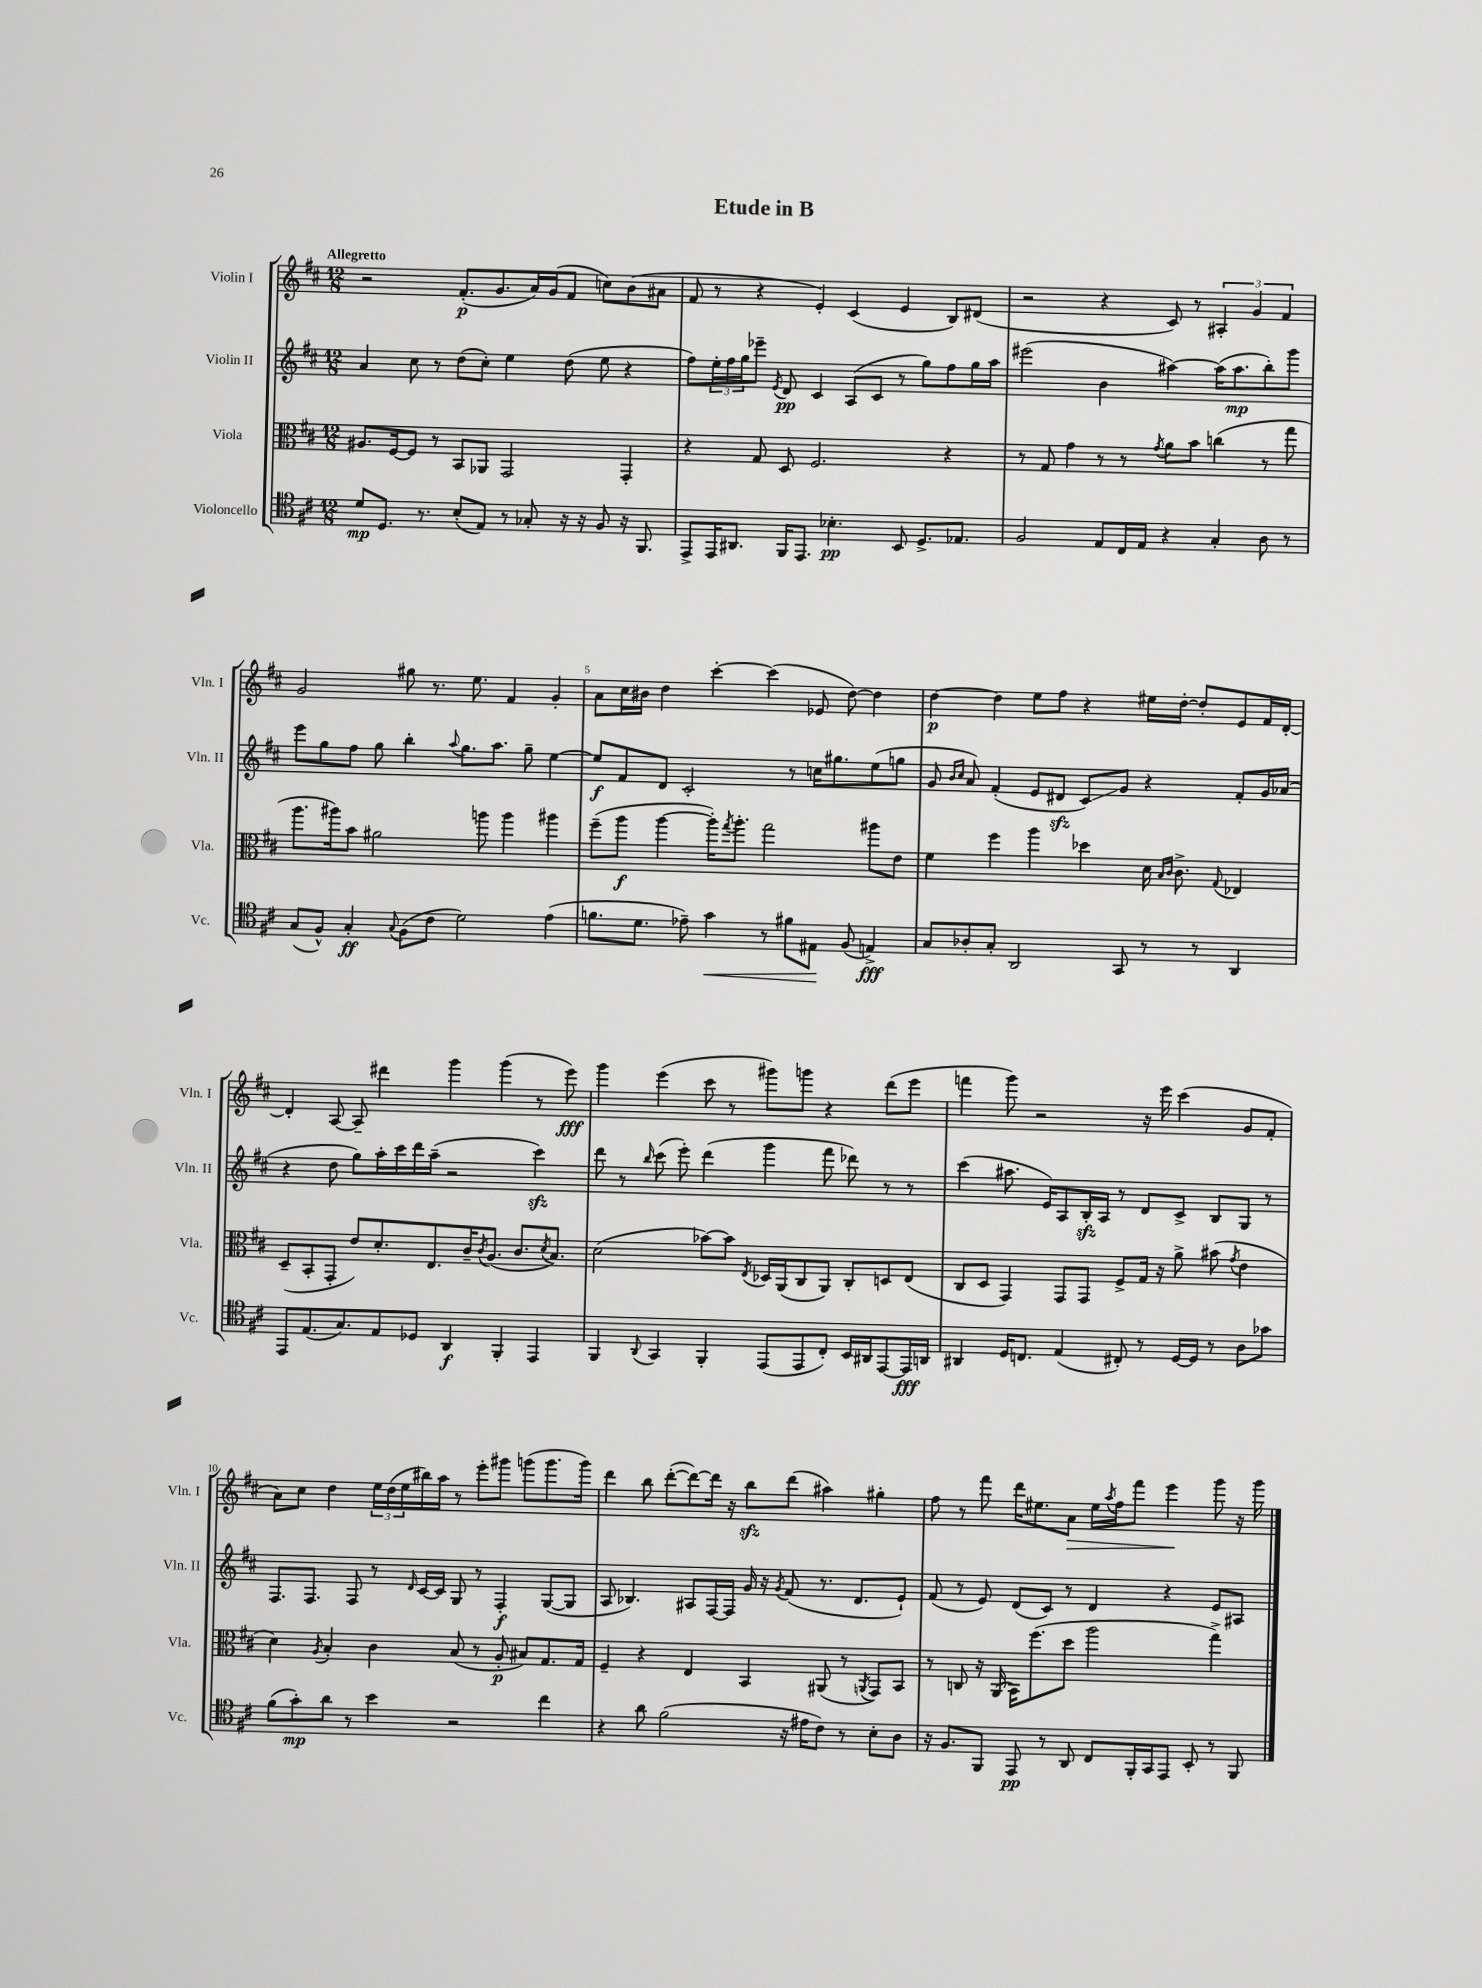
\header { title = "Etude in B" }
<<
\new StaffGroup <<
\new Staff = "s0" \with { instrumentName = "Violin I" shortInstrumentName = "Vln. I" } {
    \clef treble \key d \major \numericTimeSignature \time 12/8 \tempo "Allegretto"
    r2 fis'8.-.\p( g'8. a'16) g'16( fis'8 c''8) b'8( ais'8 |
    fis'8 r8 r4 e'4-.) cis'4( e'4 b8) dis'8( |
    r2 r4 cis'8) r8 \tuplet 3/2 { ais4-. g'4 fis'4 } |
    g'2 gis''8 r8. e''8. fis'4 g'4-. |
    a'8 cis''16 bis'16 d''4 cis'''4~-. cis'''4( ees'8 d''8~) d''4 |
    d''4~\p d''4 e''8 fis''8 r4 eis''16 d''16~-. d''8-. e'8 fis'16 d'16~-. |
    d'4-. a8~ a8-- dis'''4 g'''4 g'''4( r8 e'''8\fff) |
    g'''4 e'''4( cis'''8 r8 gis'''8) g'''8 r4 d'''8( e'''8 |
    f'''4 g'''8) r2 r16 e'''16 cis'''4( g'8 fis'8-. |
    a'8) cis''8 d''4 \tuplet 3/2 { e''16 d''16( e''16 } bis''16) a''16 r8 e'''8-. gis'''8 g'''8( g'''8. g'''16) |
    d'''4 b''8 d'''8~-.( d'''8~) d'''16 r16 b''8\sfz d'''8( ais''4) gis''4-. |
    fis''8 r8 fis'''8 d'''16 eis''8. a'8\> eis''16 \acciaccatura { a''8 } fis''16 fis'''8 e'''4\! g'''8 r16 g'''16 \bar "|." |
}
\new Staff = "s1" \with { instrumentName = "Violin II" shortInstrumentName = "Vln. II" } {
    \clef treble \key d \major \numericTimeSignature \time 12/8
    a'4 cis''8 r8 d''8( cis''8-.) e''4 d''8( e''8 r4 |
    fis''8) \tuplet 3/2 { e''16-. fis''16 g''16 } ees'''8-- \acciaccatura { e'8 } d'8\pp cis'4 a8( cis'8 r8 g''8) fis''8 g''16 a''16 |
    eis'''2( b'4 ais''4~) ais''16( ais''8.\mp b''8-.) g'''8 |
    e'''8 g''8 fis''8 g''8 b''4-. \appoggiatura { a''8 } g''8. a''8. g''8-- e''4~ |
    e''8\f fis'8 d'8 cis'2-. r8 c''16 gis''8. e''8( g''8 |
    g'8 \grace { b'16 cis''16 } a'8) fis'4-.( e'8 dis'8\sfz cis'8\glissando) g'8 r4 fis'8-. g'16 aes'16( |
    r4 d''8 g''8) a''16-. cis'''16 d'''16 a''16--( r2 cis'''4\sfz) |
    d'''8 r8 \grace { b''16 } cis'''8( e'''8-.) d'''4( g'''4 fis'''8 des'''8) r8 r8 |
    cis'''4( ais''8. e'16) a8 b16-.\sfz a16 r8 d'8 cis'8-> b8 g8 r8 |
    fis8. fis8. fis8 r8 \grace { d'16 } cis'16~ cis'16 g8 r8 fis4-.\f g8~( g8 |
    a8 bes4.) ais8 fis16~ fis16 g'16 r16 \acciaccatura { g'8 } fis'8( r8. d'8. e'8-!) |
    fis'8( r8 e'8) d'8( cis'8) r8 d'4 r4 e'8 ais8 \bar "|." |
}
\new Staff = "s2" \with { instrumentName = "Viola" shortInstrumentName = "Vla." } {
    \clef alto \key d \major \numericTimeSignature \time 12/8
    ais8. fis16~ fis8 r8 b,8 aes,8 g,2 g,4-. |
    r4 g8 d8 fis2. r4 |
    r8 g8 g'4 r8 r8 \acciaccatura { g'8 } a'8 b'8 c''4( r8 g''8 |
    a''8. ais''16) b'8 ais'2 a''8 a''4 ais''4 |
    fis''8--( a''8\f a''4~ a''16-.) \acciaccatura { g''8 } a''8.-. g''2 ais''8 e'8 |
    fis'4 fis''4 a''4 des''4 d'16 \grace { b16 cis'16 } cis'8.-> \appoggiatura { g8 } ees4 |
    d8--( b,8-. g,8-. e'8) d'8.-. e8. cis'16-- \acciaccatura { cis'8 } a8.( cis'8. \acciaccatura { d'8 } b8.) |
    d'2( bes'8~) bes'8 \acciaccatura { e8 } des16 a,16( cis8 a,8) cis8-. d8 e8( |
    cis8 d8 g,4) g,8 g,8 fis8-> g16 r16 a'8-> bis'8( \acciaccatura { g'8 } e'4 |
    d'4) \acciaccatura { a8 } b4-. cis'4 b8( r8 a8-.\p bis8) g8. g16 |
    fis4-- r4 e4 b,4 ais,8( r8 \acciaccatura { a,8 } g,8) b,8 |
    r8 c8 r16 a,16( b,16) fis''8.( d''8 a''2 g''4->) \bar "|." |
}
\new Staff = "s3" \with { instrumentName = "Violoncello" shortInstrumentName = "Vc." } {
    \clef tenor \key d \major \numericTimeSignature \time 12/8
    d'8\mp d8. r8. b8-.( e8) r8 ges8-. r16 r16 fis8 r16 fis,8. |
    e,8-> e,16 ais,8. fis,16 e,8. bes4.-.\pp b,8 d8.-> ees8. |
    fis2 e8 cis16 e16 r4 g4-. a8 r8 |
    g8( fis8-^) g4-.\ff \appoggiatura { g8 } fis8( cis'8 d'2) e'4( |
    f'8. d'8. ees'8--) g'4\< r8 fis'8 eis8\! fis8( e4->\fff) |
    g8 aes8-. g8-. a,2 g,8 r8 r8 a,4 |
    e,8 e8.( g8.) e8 des8 a,4\f fis,4-. e,4 |
    fis,4 \appoggiatura { a,8 } g,4 fis,4-. e,8( e,8 cis8-.) b,16 ais,16 e,8~ e,16\fff a,16 |
    ais,4 d16 c8. e4( cis8-.) r8 d16~ d16 r8 a8 ges'8 |
    fis'8( g'8-.\mp) a'8 r8 b'4 r2 cis''4 |
    r4 a'8 fis'2( r16 eis'16 cis'8) r8 b8-. a8 |
    r16 fis8. fis,8 e,8\pp r8 a,8 cis8 fis,16-. g,16 e,8 b,8-. r8 fis,8 \bar "|." |
}
>>
>>
\layout { \context { \Score \override BarNumber.break-visibility = ##(#f #t #t) barNumberVisibility = #(every-nth-bar-number-visible 5) } }
